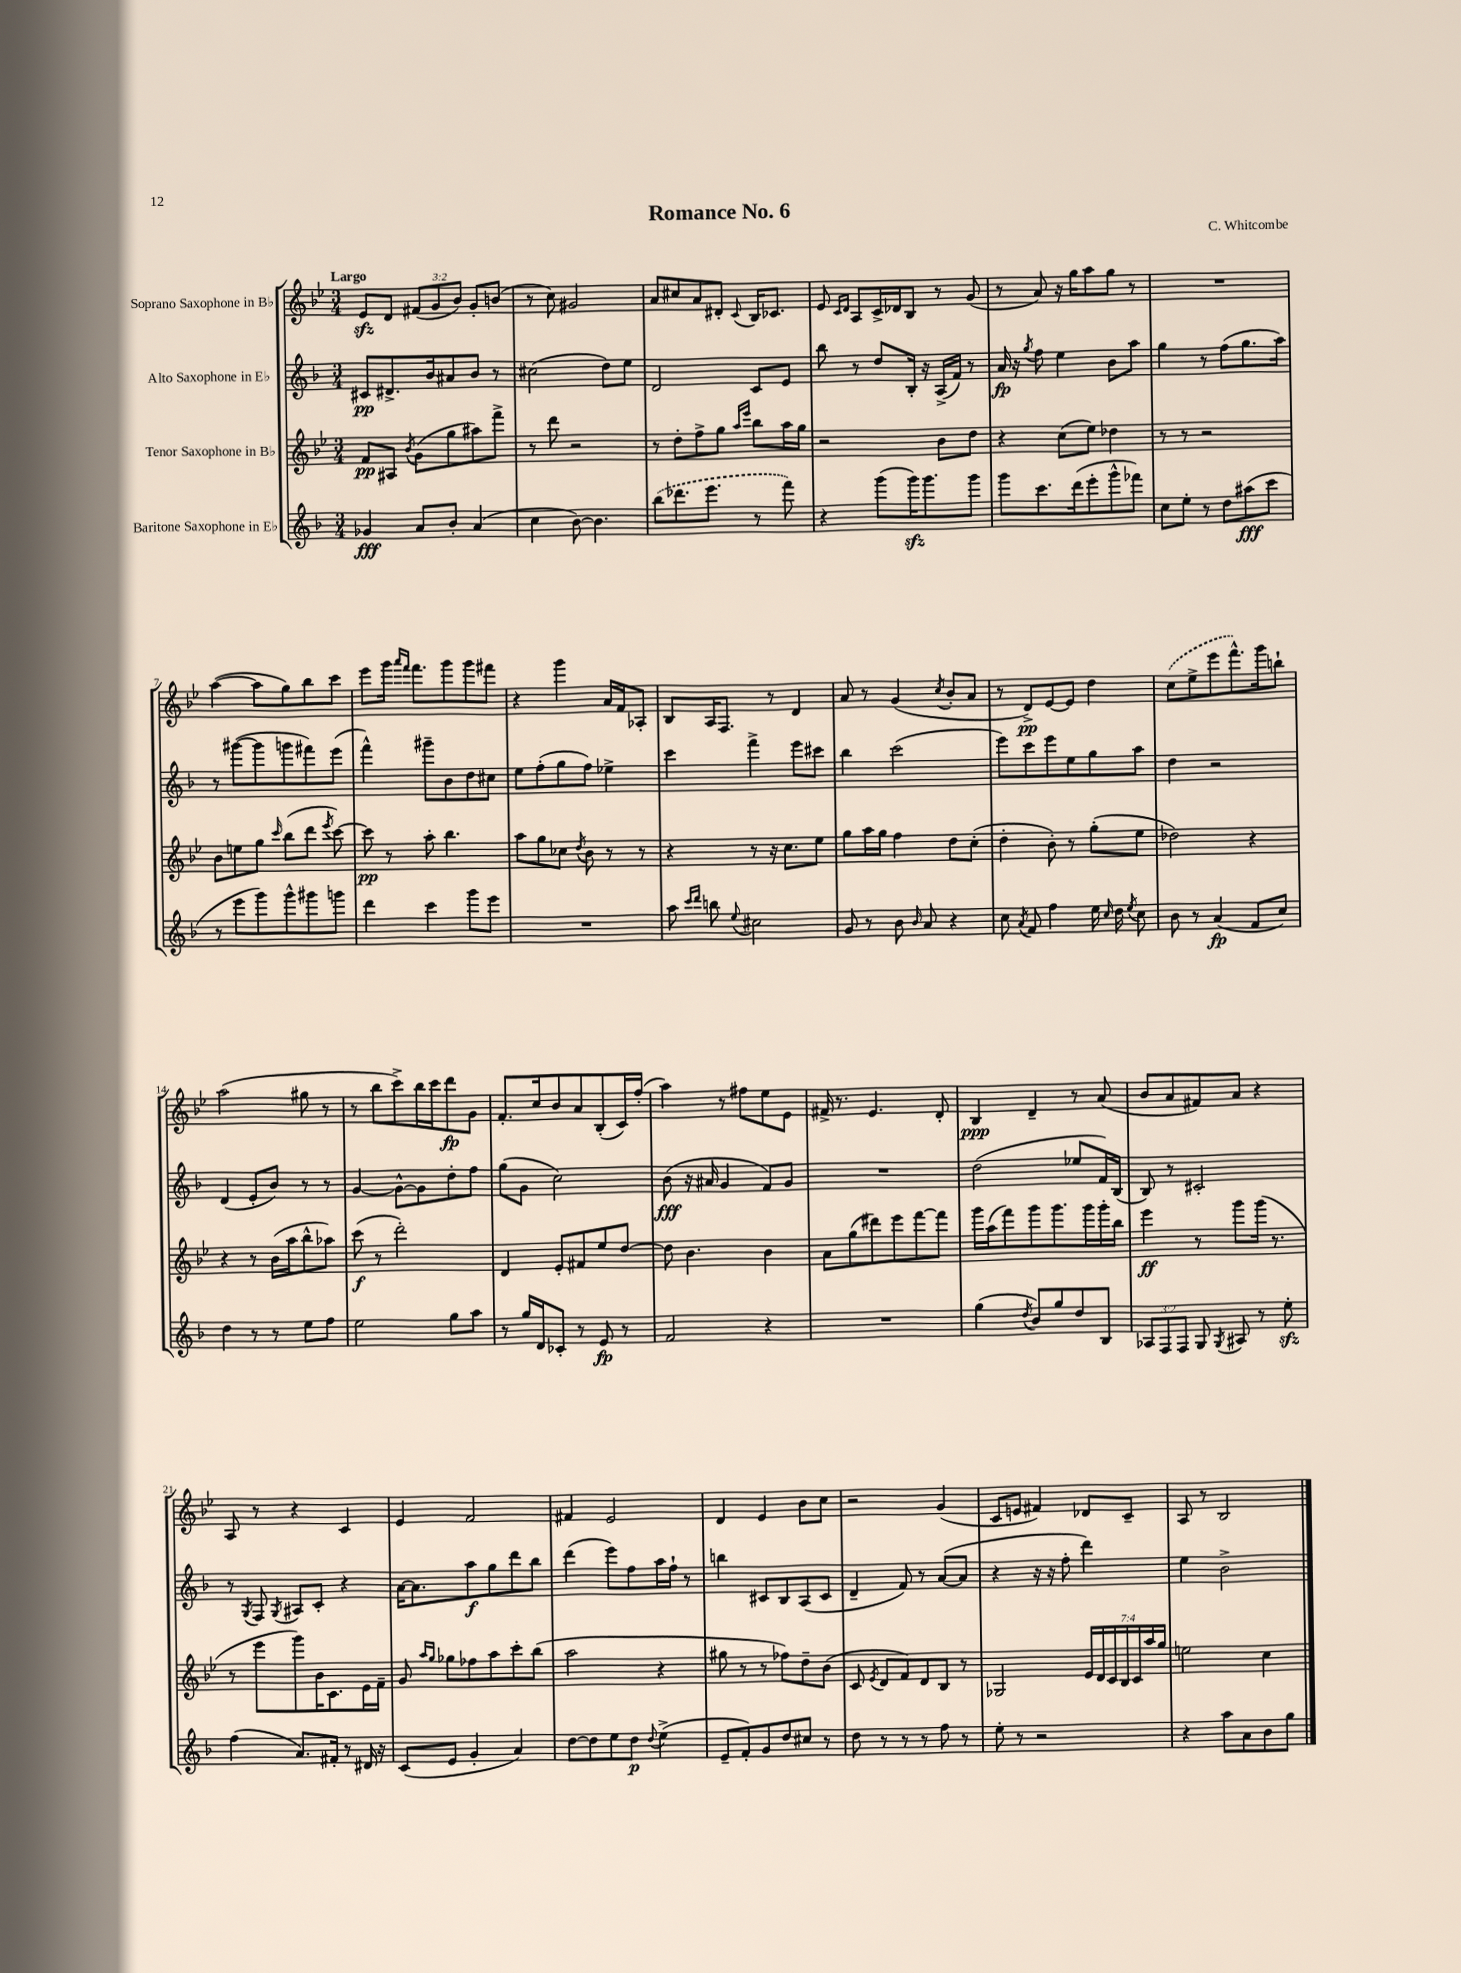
\header { title = "Romance No. 6" composer = "C. Whitcombe" }
<<
\new StaffGroup <<
\new Staff = "s0" \with { instrumentName = "Soprano Saxophone in Bb" } {
    \clef treble \key bes \major \numericTimeSignature \time 3/4 \override Staff.TupletNumber.text = #tuplet-number::calc-fraction-text \tempo "Largo"
    \autoBeamOff ees'8[\sfz d'8] \tuplet 3/2 { fis'8[( g'8 bes'8]) } g'8[-. b'8]( |
    r8 c''8) gis'2 |
    a'8[ cis''8 a'8 dis'8]-. \appoggiatura { c'8 } bes16[ ces'8.] |
    ees'8 \grace { c'16[ d'16] } a8[ c'16-> des'16 bes8] r8 g'8( |
    r8 a'8) r16 g''16[ a''8 g''8] r8 |
    R2. |
    a''4~( a''8[ g''8) bes''8 c'''8] |
    ees'''8[ g'''16] \grace { a'''16[ f'''16] } f'''8.[ g'''8 g'''8 fis'''8] |
    r4 g'''4 a'16[ f'16 aes8]-. |
    bes8[ a16 f8.] r8 d'4 |
    a'8 r8 g'4( \acciaccatura { c''8 } bes'8[-. a'8] |
    r8 d'8[->\pp) ees'8~ ees'8] d''4 |
    \once \slurDashed c''8[( ees''8-> ees'''8 f'''8.-^) g'''16 b''8]-! |
    a''2( gis''8 r8 |
    r8 bes''8[ c'''8->) bes''16 c'''16 d'''8\fp g'8] |
    f'8.[-. c''16 bes'8 a'8 bes8-.( c'16) f''16]-.( |
    a''4) r8 fis''8[ ees''8 ees'8] |
    fis'16-> r8. ees'4. d'8-. |
    bes4\ppp d'4-- r8 a'8( |
    bes'8[ a'8 fis'8) a'8] r4 |
    a8 r8 r4 c'4 |
    ees'4 f'2 |
    fis'4 ees'2 |
    d'4 ees'4 bes'8[ c''8] |
    r2 g'4( |
    c'8[ e'8] fis'4) des'8[ c'8]-- |
    a8 r8 bes2 \bar "|." |
}
\new Staff = "s1" \with { instrumentName = "Alto Saxophone in Eb" } {
    \clef treble \key f \major \numericTimeSignature \time 3/4
    \autoBeamOff cis'8[\pp dis'8.-> bes'16 ais'8 bes'8] r8 |
    cis''2( d''8[) e''8] |
    d'2 c'8[ e'8] |
    bes''8 r8 d''8[ bes16]-. r16 a16[->( f'16]) r8 |
    a'16\fp r16 \acciaccatura { g''8 } f''8 e''4 bes'8[ a''8] |
    g''4 r8 f''8[( g''8. a''16]) |
    r8 gis'''8[~( gis'''8 g'''8 fis'''8) e'''8]( |
    f'''4-^) gis'''8[-- bes'8 d''8 cis''8] |
    e''8[ f''8-.( g''8 f''8]) ees''4-> |
    c'''4 f'''4-> e'''8[ cis'''8] |
    bes''4 c'''2( |
    e'''8[) c'''8 e'''8 e''8 g''8 a''8] |
    d''4 r2 |
    d'4( e'8[-. bes'8]) r8 r8 |
    g'4~ g'8[~-^ g'8 d''8-. f''8] |
    g''8[( g'8] c''2) |
    bes'8\fff( r16 ais'16 g'4 f'8[) g'8] |
    R2. |
    d''2( ees''8[ f'16) bes16]( |
    bes8) r8 cis'2-. |
    r8 \acciaccatura { g8 } f8 \acciaccatura { g8 } ais8[ c'8]-. r4 |
    a'16[~ a'8. a''8\f g''8 d'''8 bes''8] |
    d'''4( e'''8[) f''8 a''16 f''16]-! r8 |
    b''4 cis'8[ bes8 a8( cis'8] |
    d'4-- f'8) r8 a'8[~( a'8] |
    r4 r16 r16 f''8-. d'''4) |
    e''4 bes'2-> \bar "|." |
}
\new Staff = "s2" \with { instrumentName = "Tenor Saxophone in Bb" } {
    \clef treble \key bes \major \numericTimeSignature \time 3/4 \override Staff.TupletNumber.text = #tuplet-number::calc-fraction-text
    \autoBeamOff f'8[\pp ais8] \acciaccatura { bes'8 } g'8[( g''8 ais''8) f'''8]-> |
    r8 d'''8 r2 |
    r8 d''8[-. f''8-> g''8] \grace { a''16[ ees'''16] } bes''8[ a''16 g''16] |
    r2 bes'8[ d''8] |
    r4 c''8[( ees''8]) des''4 |
    r8 r8 r2 |
    bes'8[ e''8 g''8] \grace { c'''16 } bes''8[( d'''8] \acciaccatura { ees'''8 } c'''8~) |
    c'''8\pp r8 a''8-. bes''4. |
    a''8[ g''8 ces''8] \acciaccatura { d''8 } bes'8 r8 r8 |
    r4 r8 r16 c''8.[ ees''8] |
    g''8[ a''16 g''16] f''4 d''8[ c''8]-.( |
    d''4-. bes'8-.) r8 g''8[-.( ees''8] |
    des''2) r4 |
    r4 r8 bes'16[( a''16 bes''8-^ aes''8]) |
    c'''8\f( r8 d'''2-.) |
    d'4 ees'8[-. fis'8 ees''8 d''8]~ |
    d''8 bes'4. bes'4 |
    a'8[ g''8( dis'''8) ees'''8 f'''8~ f'''8] |
    g'''16[ a''16( f'''8) g'''8 g'''8. g'''16 g'''16-. bes''16] |
    ees'''4\ff r8 g'''8[ g'''16]( r8. |
    r8 ees'''8[ g'''8) bes'16 c'8. ees'16 f'16]-- |
    g'8 \grace { a''16[ g''16] } ges''8[ fes''8 a''8 c'''8-. bes''8]( |
    a''2 r4 |
    gis''8 r8 r8 fes''8[) d''8-- bes'8]( |
    c'8 \acciaccatura { ees'8 } d'8[ f'8) d'8 bes8] r8 |
    ges2 \tuplet 7/4 { ees'16[ d'16 c'16 bes16 c'16 a''16 g''16] } |
    e''2 c''4 \bar "|." |
}
\new Staff = "s3" \with { instrumentName = "Baritone Saxophone in Eb" } {
    \clef treble \key f \major \numericTimeSignature \time 3/4 \override Staff.TupletNumber.text = #tuplet-number::calc-fraction-text
    \autoBeamOff ges'4\fff a'8[ bes'8]-. a'4( |
    c''4 bes'8~) bes'4. |
    \once \slurDashed bes''8[( des'''8. e'''8.] r8 f'''8) |
    r4 g'''8[( g'''16\sfz) g'''8. g'''8] |
    g'''8[ c'''8. d'''16( e'''8-. g'''8-^ fes'''8]) |
    c''8[ e''8]-. r8 d''8[ ais''8\fff( c'''8] |
    r8 e'''8[ g'''8) g'''8-^ gis'''8 g'''8] |
    d'''4 c'''4 g'''8[ e'''8] |
    R2. |
    a''8 \grace { c'''16[ d'''16] } b''8 \appoggiatura { e''8 } cis''2 |
    g'8 r8 bes'8 \grace { bes'16 } a'8 r4 |
    c''8 \acciaccatura { a'8 } f'8 f''4 e''16 \grace { c''16 } d''16 \acciaccatura { e''8 } c''8 |
    bes'8 r8 a'4\fp( f'8[ c''8]) |
    d''4 r8 r8 e''8[ f''8] |
    e''2 g''8[ a''8] |
    r8 g''16[ d'16 ces'8]-. r8 e'8\fp r8 |
    f'2 r4 |
    R2. |
    g''4( \acciaccatura { d''8 } bes'8[) g''8 d''8 bes8] |
    \tuplet 3/2 { aes8[ f8 f8] } g8 \acciaccatura { g8 } ais8 r8 e''8-.\sfz |
    f''4( a'8.[) fis'16]-. r8 dis'16 r16 |
    c'8[( e'8] g'4-. a'4) |
    d''8[~ d''8 e''8 d''8]\p \appoggiatura { d''8 } e''4->( |
    e'8[-- f'8-.) g'8 d''8 cis''8] r8 |
    d''8 r8 r8 r8 f''8 r8 |
    e''8-. r8 r2 |
    r4 a''8[ a'8 bes'8 g''8] \bar "|." |
}
>>
>>
